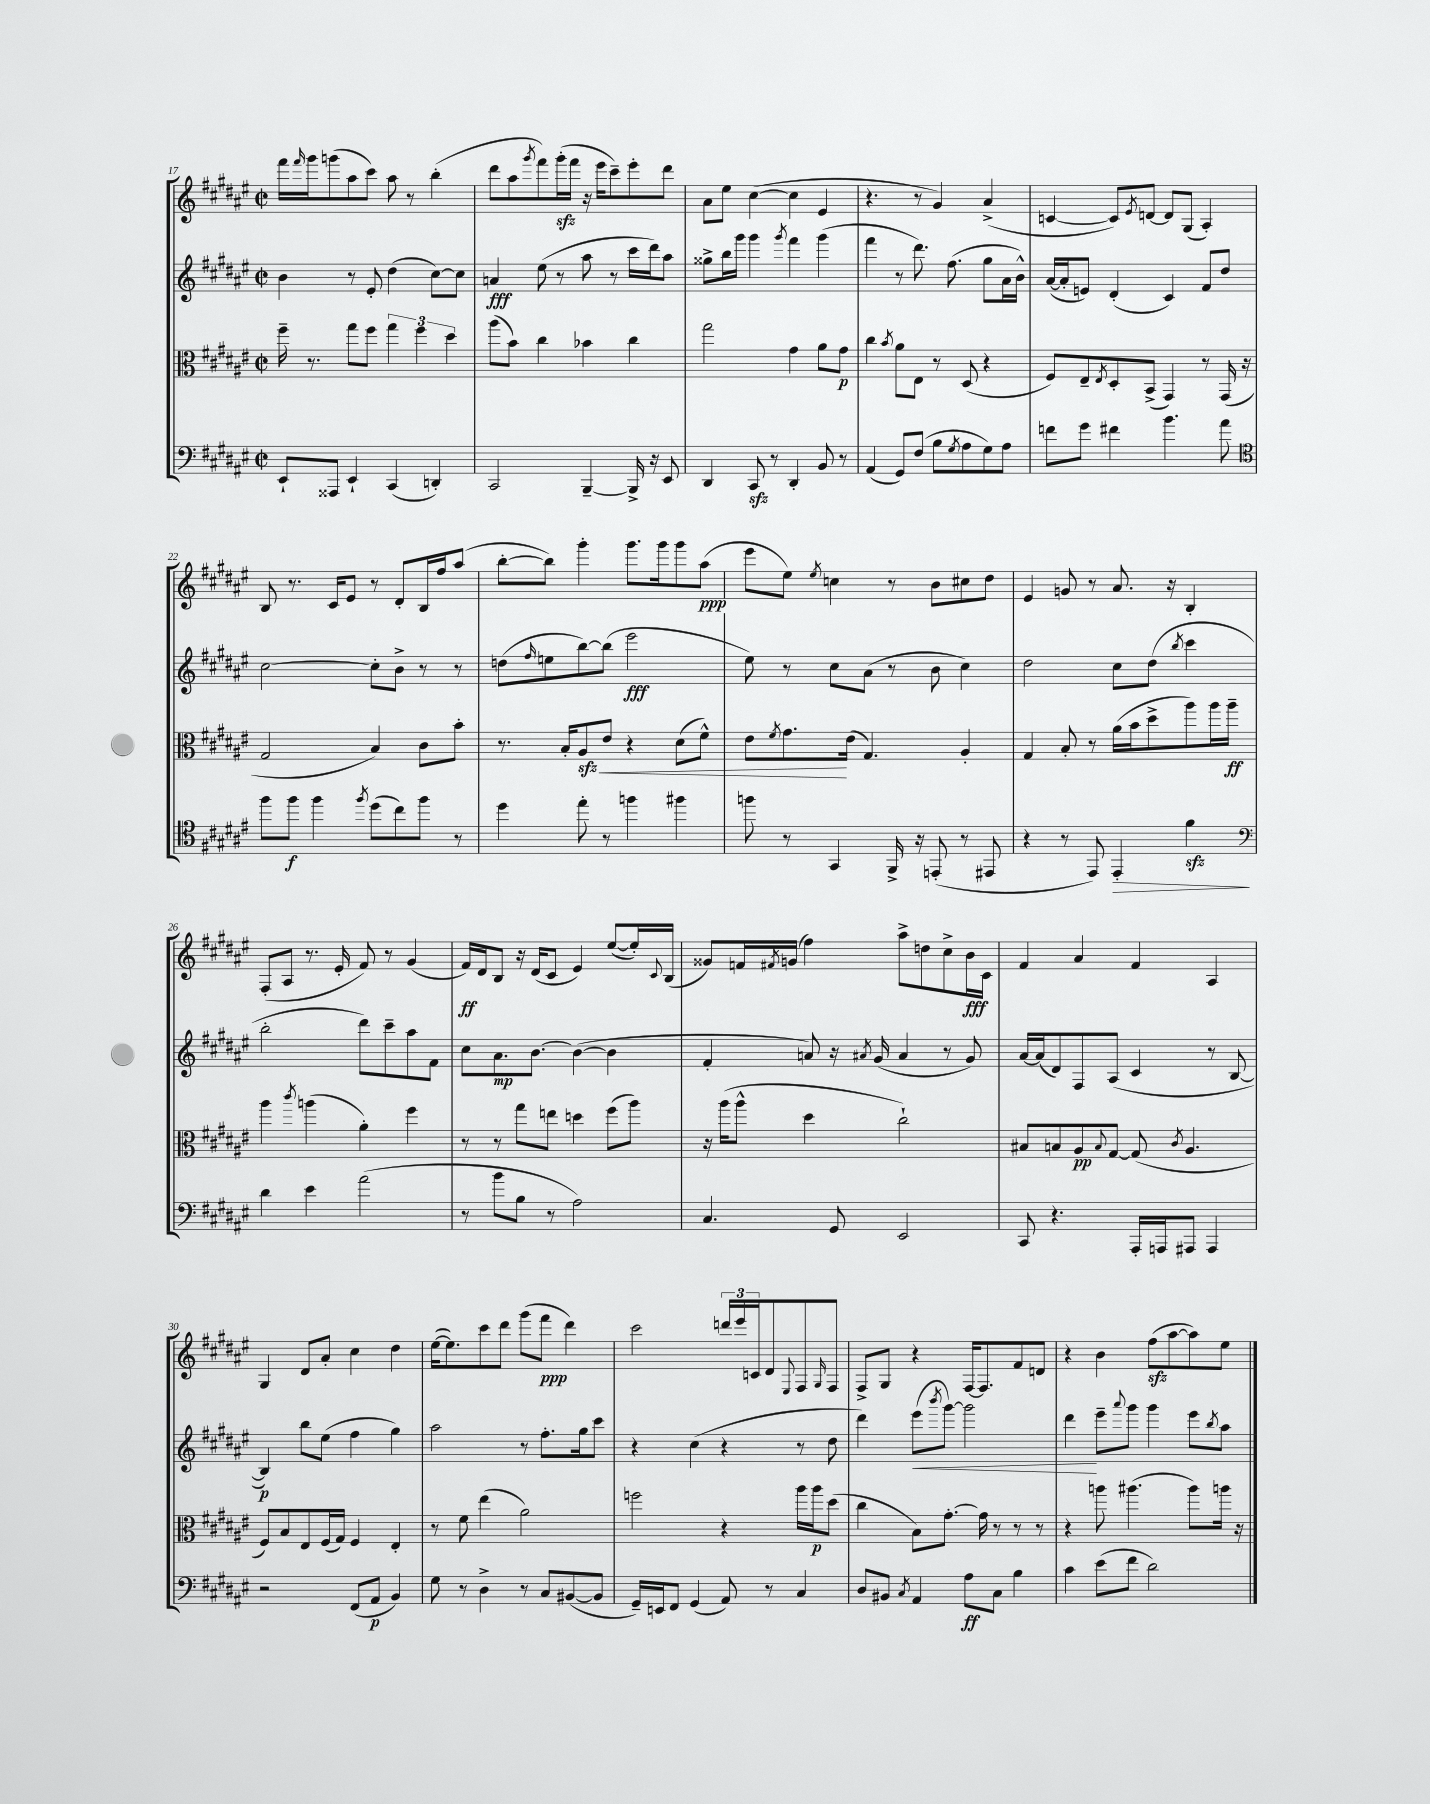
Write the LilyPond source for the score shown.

<<
\new StaffGroup <<
\new Staff = "s0" {
    \clef treble \key fis \major \defaultTimeSignature \time 2/2
    fis'''16 \grace { fis'''16 } gis'''16 g'''8( ais''8 cis'''8) ais''8 r8 b''4-.( |
    dis'''8 ais''8 \acciaccatura { gis'''8 } fis'''8) gis'''16-.\sfz( fis'''16 r16 eis'''16 cis'''8--) eis'''8-. dis'''8 |
    ais'8 eis''8 cis''4~( cis''4 eis'4 |
    r4. r8 gis'4) ais'4->( |
    c'4~ c'8) \acciaccatura { eis'8 } d'8~ d'8 gis8( ais4-.) |
    b8 r8. cis'16 eis'8 r8 dis'8-. b16 fis''16 ais''8( |
    b''8~-. b''8) gis'''4-. gis'''8. gis'''16 gis'''8 ais''8\ppp( |
    eis'''8 eis''8) \acciaccatura { eis''8 } c''4 r8 b'8 cis''8 dis''8 |
    eis'4 g'8 r8 ais'8. r16 b4-. |
    fis8-.( ais8 r8. eis'16-. fis'8) r8 gis'4( |
    fis'16\ff) dis'16 b8 r16 dis'16( cis'8 eis'4) eis''8~( eis''16-.) \appoggiatura { cis'8 } b16( |
    gisis'8) f'16 \acciaccatura { fis'8 } g'16( fis''4) ais''8-> d''8 cis''8-> b'16\fff cis'16 |
    fis'4 ais'4 fis'4 ais4 |
    gis4 dis'8 ais'8-. cis''4 dis''4 |
    eis''16~( eis''8.) cis'''8 dis'''8 gis'''8( fis'''8\ppp dis'''4) |
    cis'''2 \tuplet 3/2 { d'''16 eis'''16 c'16 } dis'8 \appoggiatura { eis8 } fis8 \grace { gis16 } fis8 |
    fis8-> gis8 r4 fis16~ fis8. fis'8 d'8 |
    r4 b'4 fis''8\sfz( ais''8~ ais''8) eis''8 \bar "|." |
}
\new Staff = "s1" {
    \clef treble \key fis \major \defaultTimeSignature \time 2/2
    b'4 r8 eis'8-. dis''4( cis''8~) cis''8 |
    a'4\fff eis''8( r8 ais''8 r8 cis'''16 dis'''16) ais''8 |
    gisis''8-> b''16 gis'''16 gis'''4 \acciaccatura { gis'''8 } fis'''4 gis'''4( |
    fis'''4 r8 dis'''8.) fis''8.( gis''8 ais'16 b'16-^) |
    ais'16~( ais'16-. e'8) dis'4-.( cis'4) fis'8 dis''8 |
    cis''2~ cis''8-. b'8-> r8 r8 |
    d''8( \grace { fis''16 } e''8 b''8~) b''8( eis'''2\fff |
    eis''8) r8 cis''8 ais'8( r8 b'8 cis''4) |
    dis''2 cis''8 dis''8( \acciaccatura { b''8 } cis'''4 |
    b''2-. dis'''8) cis'''8-- ais''8 fis'8 |
    cis''8 ais'8.\mp b'8.~ b'4~( b'4 |
    fis'4-. a'8) r16 \acciaccatura { ais'8 } gis'16( ais'4 r8 gis'8) |
    ais'16~ ais'16( dis'8) fis8 ais8( cis'4 r8 b8~ |
    b4\p) b''8 eis''8( fis''4 gis''4) |
    ais''2 r8 fis''8.-. gis''16 cis'''8 |
    r4 cis''4( r4 r8 dis''8 |
    dis'''4) eis'''8\<( \acciaccatura { b'''8 } gis'''8~) gis'''2 |
    dis'''4\! eis'''8-- \appoggiatura { ais'''8 } gis'''8 gis'''4 eis'''8 \acciaccatura { b''8 } ais''8 \bar "|." |
}
\new Staff = "s2" {
    \clef alto \key fis \major \defaultTimeSignature \time 2/2
    fis''16-- r8. gis''8 fis''8 \tuplet 3/2 { gis''4 fis''4 dis''4 } |
    ais''8( b'8) cis''4 bes'4 cis''4 |
    gis''2 gis'4 ais'8 gis'8\p |
    cis''4 \acciaccatura { b'8 } ais'8 eis8 r8 dis8( r4 |
    fis8) eis8-- \acciaccatura { eis8 } dis8-. b,8->( gis,4) r8 gis,16( r16 |
    gis2 b4) cis'8 b'8-. |
    r8. b16-. ais8\sfz\< eis'8 r4 dis'8( fis'8-^) |
    eis'8 \acciaccatura { fis'8 } gis'8.\! eis'16( gis4.) ais4-. |
    gis4 b8-. r8 ais'16( b'16 dis''8-> ais''8) ais''16 ais''16--\ff |
    ais''4 \acciaccatura { cis'''8 } a''4( ais'4-.) fis''4 |
    r8 r8 gis''8 e''8 d''4 fis''8( ais''8) |
    r16 ais''16( ais''8-^ dis''4 cis''2-!) |
    bis8 b8 ais8\pp \appoggiatura { b8 } gis8~ gis8( \acciaccatura { cis'8 } ais4. |
    fis8) b8 eis8 fis16( gis16) fis4 eis4-. |
    r8 fis'8 eis''4( ais'2) |
    f''2 r4 ais''16 ais''16\p dis''8( |
    cis''4 b8) gis'8.~-. gis'16 r8 r8 r8 |
    r4 a''8 ais''4.( ais''8) a''16 r16 \bar "|." |
}
\new Staff = "s3" {
    \clef bass \key fis \major \defaultTimeSignature \time 2/2
    eis,8-! aisis,,8 eis,4-! cis,4( d,4-.) |
    cis,2 b,,4~-- b,,16-> r16 eis,8 |
    dis,4 cis,8\sfz r8 dis,4-. b,8 r8 |
    ais,4( gis,8) fis8( b8 \acciaccatura { gis8 } ais8 gis8) ais8 |
    f'8 gis'8 fis'4 b'4. ais'8 |
    \clef tenor fis''8 fis''8\f fis''4 \acciaccatura { fis''8 } dis''8( cis''8) fis''8 r8 |
    dis''4 eis''8-. r8 f''4 fis''4 |
    f''8 r8 gis,4 fis,16-> r16 e,8-.( r8 eis,8 |
    r4 r8 eis,8) eis,4-.\> fis'4\sfz\! |
    \clef bass dis'4 eis'4 ais'2( |
    r8 b'8 b8 r8 ais2) |
    cis4. gis,8 eis,2 |
    cis,8 r4. ais,,16-. a,,16 ais,,8 ais,,4 |
    r2 fis,8( ais,8\p b,4) |
    gis8 r8 dis4-> r8 cis8 bis,8~( bis,8 |
    gis,16--) e,16 fis,8 gis,4( ais,8) r8 cis4 |
    dis8 bis,8 \acciaccatura { cis8 } ais,4 ais8\ff cis8 b4 |
    cis'4 eis'8( fis'8 dis'2) \bar "|." |
}
>>
>>
\layout { \context { \Score currentBarNumber = #17 } }
